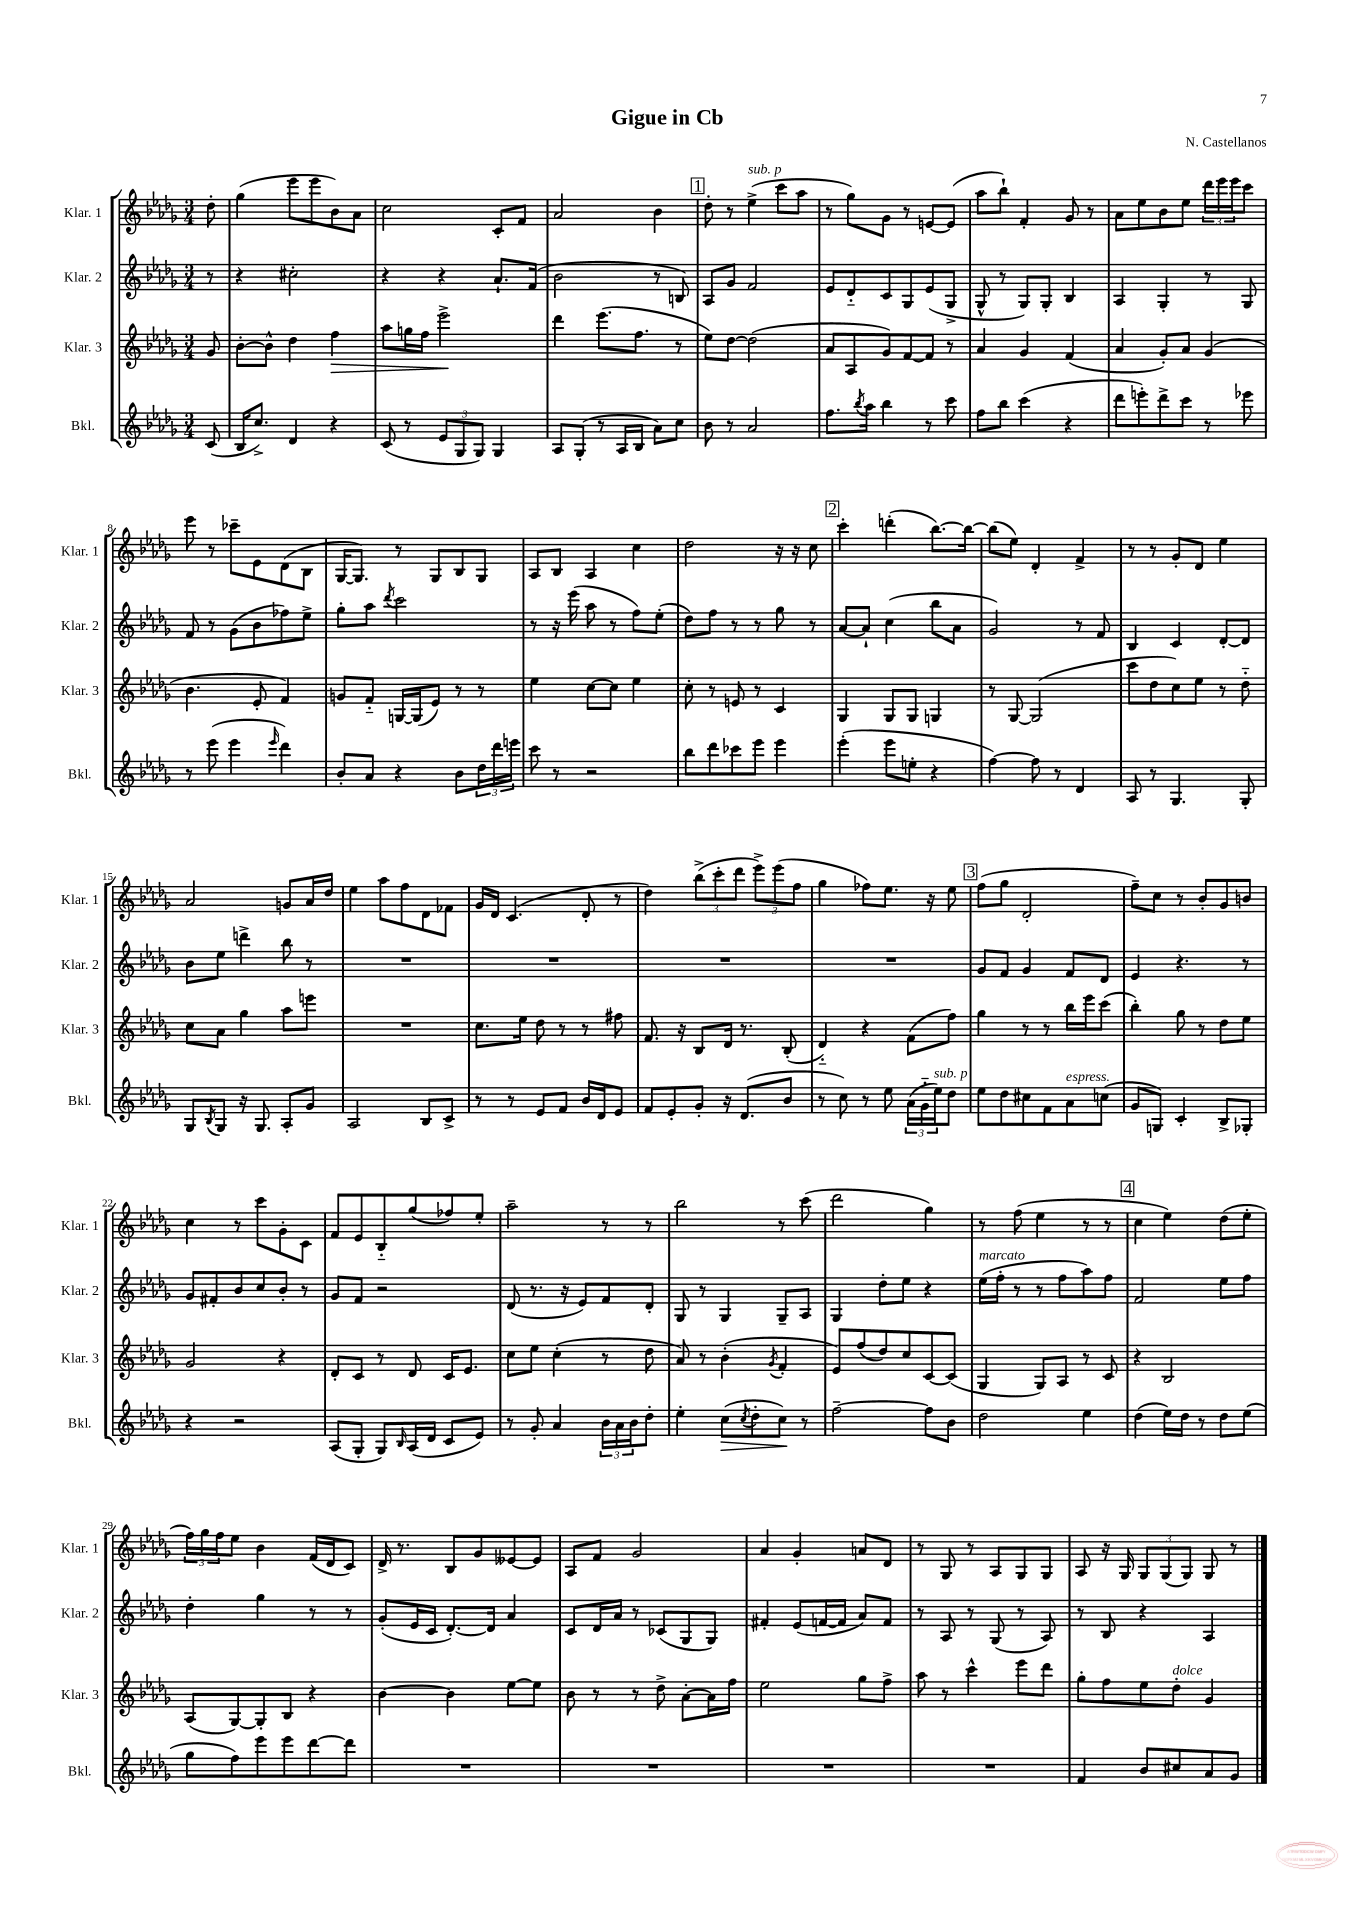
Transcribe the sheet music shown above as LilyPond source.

\header { title = "Gigue in Cb" composer = "N. Castellanos" }
<<
\new StaffGroup <<
\new Staff = "s0" \with { instrumentName = "Klar. 1" shortInstrumentName = "Klar. 1" } {
    \clef treble \key des \major \numericTimeSignature \time 3/4 \partial 8
    des''8-. |
    ges''4( ees'''8 ees'''8 bes'8) aes'8 |
    c''2 c'8-. f'8 |
    aes'2 bes'4 |
    \mark \markup { \box "1" } des''8-. r8 ees''4->^\markup { \italic "sub. p" }( c'''8 aes''8 |
    r8 ges''8) ges'8 r8 e'8~ e'8( |
    aes''8 bes''8-!) f'4-. ges'8 r8 |
    aes'8 ees''8 bes'8 ees''8 \tuplet 3/2 { des'''16 ees'''16 ees'''16 } c'''8 |
    ees'''8 r8 ces'''8-- ees'8 des'8( bes8 |
    ges16~ ges8.) r8 ges8 bes8 ges8 |
    aes8 bes8 aes4 c''4 |
    des''2 r16 r16 c''8 |
    \mark \markup { \box "2" } c'''4-. d'''4-.( bes''8.~) bes''16~ |
    bes''8( ees''8) des'4-. f'4-> |
    r8 r8 ges'8-. des'8 ees''4 |
    aes'2 g'8 aes'16 des''16 |
    ees''4 aes''8 f''8 des'8 fes'8 |
    ges'16 des'16 c'4.( des'8-. r8 |
    des''4) \tuplet 3/2 { bes''8->( c'''8-. des'''8 } \tuplet 3/2 { ees'''8->) ees'''8( f''8 } |
    ges''4 fes''8) ees''8. r16 ees''8 |
    \mark \markup { \box "3" } f''8( ges''8 des'2-. |
    f''8--) c''8 r8 bes'8-. ges'8 b'8 |
    c''4 r8 c'''8 ges'8-. c'8 |
    f'8 ees'8 bes8-_ ges''8( fes''8) ees''8-. |
    aes''2-- r8 r8 |
    bes''2 r8 c'''8( |
    des'''2 ges''4) |
    r8 f''8( ees''4 r8 r8 |
    \mark \markup { \box "4" } c''4 ees''4) des''8( ees''8-. |
    \tuplet 3/2 { f''16) ges''16 f''16 } ees''8 bes'4 f'16( des'16 c'8) |
    des'16-> r8. bes8 ges'8 eeses'8~ eeses'8 |
    aes8 f'8 ges'2 |
    aes'4 ges'4-. a'8 des'8 |
    r8 ges8 r8 aes8 ges8 ges8 |
    aes8 r16 ges16 \tuplet 3/2 { ges8 ges8( ges8) } ges8 r8 \bar "|." |
}
\new Staff = "s1" \with { instrumentName = "Klar. 2" shortInstrumentName = "Klar. 2" } {
    \clef treble \key des \major \numericTimeSignature \time 3/4 \partial 8
    r8 |
    r4 cis''2-. |
    r4 r4 aes'8.-! f'16( |
    bes'2 r8 b8) |
    \mark \markup { \box "1" } aes8 ges'8 f'2 |
    ees'8 des'8-_ c'8 ges8 ees'8( ges8-> |
    ges8-^ r8 ges8) ges8-. bes4 |
    aes4 ges4-. r8 ges8 |
    f'8 r8 ges'8( bes'8 fes''8) ees''8-> |
    ges''8-. aes''8 \acciaccatura { des'''8 } c'''2 |
    r8 r16 ees'''16( aes''8 r8 f''8) ees''8-.( |
    des''8) f''8 r8 r8 ges''8 r8 |
    \mark \markup { \box "2" } aes'8~ aes'8-! c''4( bes''8 aes'8 |
    ges'2) r8 f'8 |
    bes4 c'4 des'8~-. des'8 |
    bes'8 ees''8 d'''4-> bes''8 r8 |
    R2. |
    R2. |
    R2. |
    R2. |
    \mark \markup { \box "3" } ges'8 f'8 ges'4 f'8 des'8 |
    ees'4 r4. r8 |
    ges'8 fis'8-. bes'8 c''8 bes'8-. r8 |
    ges'8 f'8 r2 |
    des'8( r8. r16 ees'8) f'8 des'8-. |
    ges8 r8 ges4 ges8-- aes8 |
    ges4 des''8-. ees''8 r4 |
    ees''16^\markup { \italic "marcato" }( f''16-. r8 r8 f''8 aes''8) f''8 |
    \mark \markup { \box "4" } f'2 ees''8 f''8 |
    des''4-. ges''4 r8 r8 |
    ges'8-.( ees'16 c'16 des'8.~-.) des'16 aes'4 |
    c'8 des'16 aes'16 r8 ces'8( ges8 ges8) |
    fis'4-. ees'8( f'16~ f'16 aes'8) f'8 |
    r8 aes8 r8 ges8( r8 aes8) |
    r8 bes8 r4 aes4 \bar "|." |
}
\new Staff = "s2" \with { instrumentName = "Klar. 3" shortInstrumentName = "Klar. 3" } {
    \clef treble \key des \major \numericTimeSignature \time 3/4 \partial 8
    ges'8 |
    bes'8~-. bes'8-^ des''4 f''4\> |
    aes''8 g''16 f''16 ees'''2->\! |
    des'''4 ees'''8.( f''8. r8 |
    \mark \markup { \box "1" } ees''8) des''8~ des''2( |
    aes'8 aes8 ges'8) f'8~ f'8 r8 |
    aes'4 ges'4 f'4( |
    aes'4 ges'8-.) aes'8 ges'4( |
    bes'4. ees'8-. f'4) |
    g'8 f'8-_ g16~ g16( ees'8) r8 r8 |
    ees''4 c''8~ c''8 ees''4 |
    c''8-. r8 e'8 r8 c'4 |
    \mark \markup { \box "2" } ges4 ges8 ges8 g4 |
    r8 ges8~ ges2( |
    c'''8 des''8 c''8) ees''8 r8 des''8-_ |
    c''8 aes'8 ges''4 aes''8 e'''8 |
    R2. |
    c''8. ees''16 des''8 r8 r8 fis''8 |
    f'8. r16 bes8 des'16 r8. bes8-.( |
    des'4-_) r4 f'8( f''8) |
    \mark \markup { \box "3" } ges''4 r8 r8 bes''16 ees'''16 c'''8( |
    bes''4-.) ges''8 r8 des''8 ees''8 |
    ges'2 r4 |
    des'8-. c'8 r8 des'8 c'16 ees'8. |
    c''8 ees''8 c''4-.( r8 des''8 |
    aes'8) r8 bes'4-.( \acciaccatura { ges'8 } f'4-. |
    ees'8) f''8( des''8) c''8 c'8~ c'8( |
    ges4 ges8) aes8 r8 c'8 |
    \mark \markup { \box "4" } r4 bes2 |
    aes8( ges8~) ges8-. bes8 r4 |
    bes'4~ bes'4 ees''8~ ees''8 |
    bes'8 r8 r8 des''8-> aes'8~-. aes'16 f''16 |
    ees''2 ges''8 f''8-> |
    aes''8 r8 c'''4-^ ees'''8 des'''8 |
    ges''8-. f''8 ees''8 des''8-.^\markup { \italic "dolce" } ges'4 \bar "|." |
}
\new Staff = "s3" \with { instrumentName = "Bkl." shortInstrumentName = "Bkl." } {
    \clef treble \key des \major \numericTimeSignature \time 3/4 \partial 8
    c'8( |
    bes16 c''8.->) des'4 r4 |
    c'8( r8 \tuplet 3/2 { ees'8 ges8 ges8) } ges4 |
    aes8 ges8-.( r8 aes16 bes16 aes'8) c''8 |
    \mark \markup { \box "1" } bes'8 r8 aes'2 |
    f''8. \acciaccatura { bes''8 } aes''16 bes''4 r8 c'''8 |
    f''8 bes''8 c'''4( r4 |
    des'''8 e'''8-.) des'''8-> c'''8 r8 ees'''8 |
    r8 ees'''8( ees'''4 \grace { ees'''16 } des'''4) |
    bes'8-. aes'8 r4 bes'8 \tuplet 3/2 { des''16 des'''16 e'''16 } |
    c'''8 r8 r2 |
    bes''8 des'''8 ces'''8 ees'''8 ees'''4 |
    \mark \markup { \box "2" } ees'''4-.( ees'''8 e''8-. r4 |
    f''4~) f''8 r8 des'4 |
    aes8 r8 ges4. ges8-. |
    ges8 \acciaccatura { bes8 } ges8 r16 ges8. aes8-. ges'8 |
    aes2 bes8 c'8-> |
    r8 r8 ees'8 f'8 bes'16 des'16 ees'8 |
    f'8 ees'8-. ges'8-. r16 des'8.( bes'8 |
    r8 c''8) r8 ees''8 \tuplet 3/2 { aes'16( ges'16-_ ees''16^\markup { \italic "sub. p" }) } des''8 |
    \mark \markup { \box "3" } ees''8 des''8 cis''8 f'8 aes'8^\markup { \italic "espress." } c''8( |
    ges'8 g8) c'4-. bes8-> ges8-. |
    r4 r2 |
    aes8( ges8-. ges8) \grace { bes16 } aes16( des'16 c'8 ees'8) |
    r8 ges'8-. aes'4 \tuplet 3/2 { bes'16 aes'16 bes'16 } des''8-. |
    ees''4-. c''8\>( \acciaccatura { c''8 } des''8-. c''8\!) r8 |
    f''2~-- f''8 bes'8 |
    des''2 ees''4 |
    \mark \markup { \box "4" } des''4( ees''16) des''16 r8 des''8 ees''8( |
    ges''8 f''8) ees'''8 ees'''8 des'''8~ des'''8 |
    R2. |
    R2. |
    R2. |
    R2. |
    f'4 bes'8 cis''8 aes'8 ges'8 \bar "|." |
}
>>
>>
